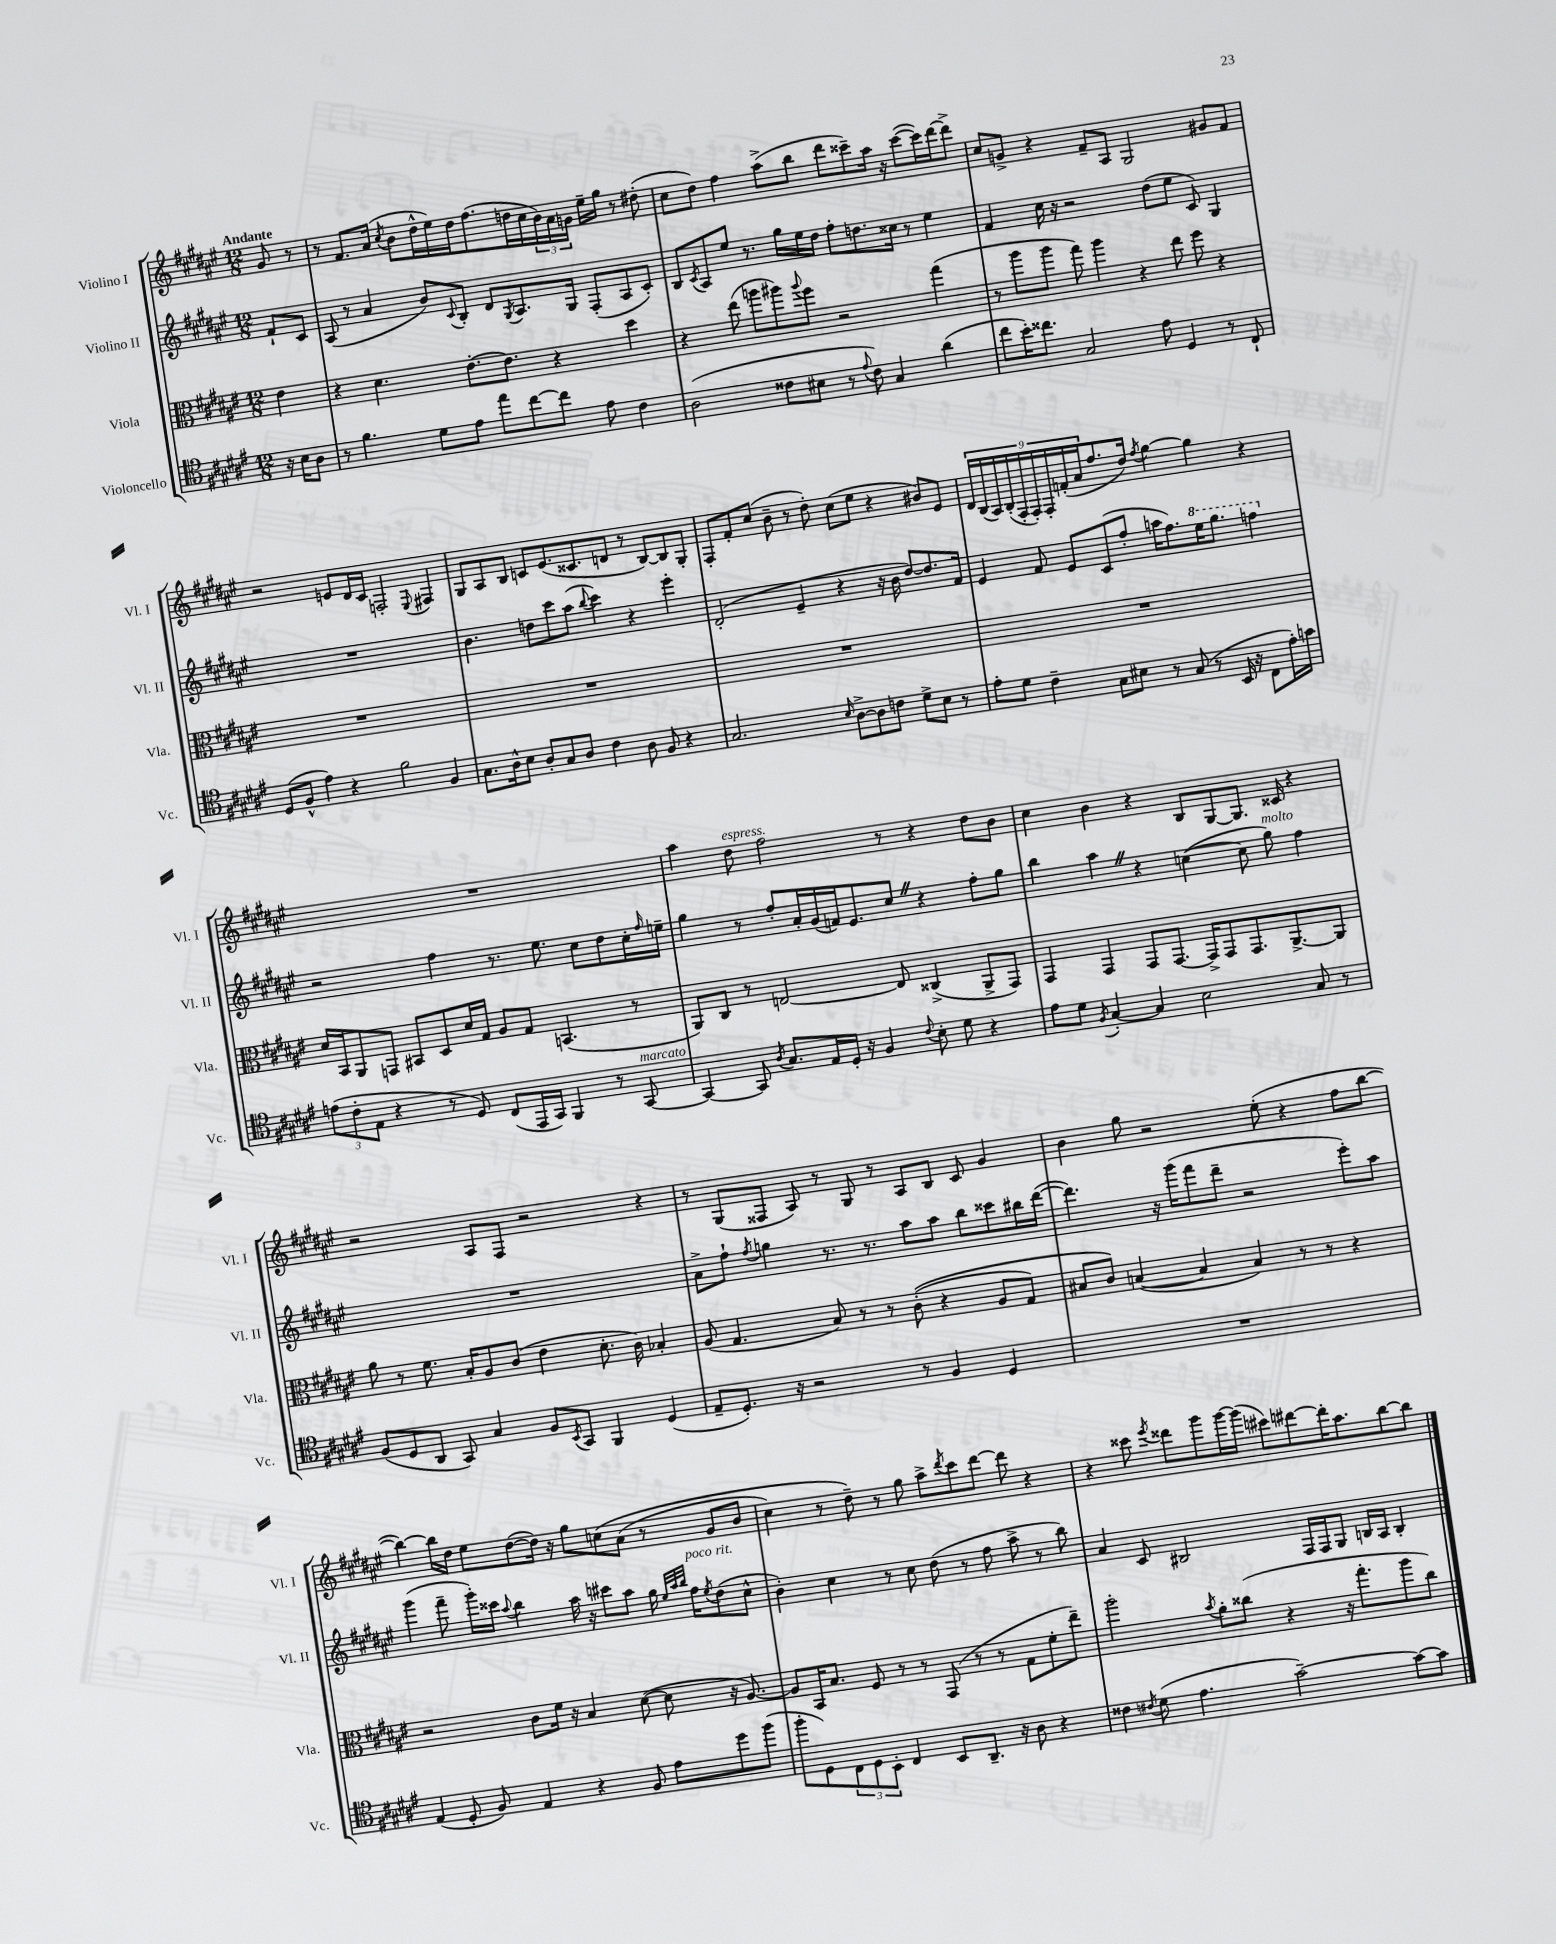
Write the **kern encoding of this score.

**kern	**kern	**kern	**kern
*staff4	*staff3	*staff2	*staff1
*clefC4	*clefC3	*clefG2	*clefG2
*k[f#c#g#d#a#e#]	*k[f#c#g#d#a#e#]	*k[f#c#g#d#a#e#]	*k[f#c#g#d#a#e#]
*M12/8	*M12/8	*M12/8	*M12/8
16r	4e#	8f#`	8g#
16B	.	.	.
8A#	.	8c#	8r
=	=	=	=
8r	4r	(8A#	8r
4.f#	.	8r	8.f#
.	4.d#	4a#	.
.	.	.	(16a#
.	.	.	8qcc#
.	.	.	8b
8d#	.	8b)	16dd#^^
.	.	.	16ee#)
.	.	8qqc#	.
8e#	[8.e#'	8B'	16dd#
.	.	.	(8.ff#
8ee#	.	8d#	.
.	8.e#]	.	.
.	.	8qG#	.
[8cc#	.	8.A#	16dd
.	.	.	16cc#
8cc#]	4r	.	24b)
.	.	.	24a#
.	.	16G#	.
.	.	.	24g
8e#	.	(8F#'	16ee#~
.	.	.	16gg#
4c#	4dd#	8A#	8r
.	.	8c#')	(8dd#'
=	=	=	=
(2A#	4r	8B	8cc#
.	.	8qc#	.
.	.	8A#	8dd#)
.	(8ee#	8ee#	4ff#
.	8aa	8.r	.
8c##	8aa#)	.	(8aa#^
.	.	16gg#	.
.	8qqaa#	.	.
8B#	8ff#	16ee#	8bb
.	.	16dd#	.
8r	2r	8ff#'	8ddd#
8qqe#	.	.	.
8c##)	.	8.dd	8ccc##~)
4G#	.	.	16aa#
.	.	16cc##	16r
.	.	8r	([8ccc##
(4a#	(4gg#	4ee#	16ccc##])
.	.	.	[16ddd#
.	.	.	8ddd#^]
=	=	=	=
8cc#	8r	4f#	8cc#
16b')	8aa#	.	8g^
8.cc##	.	.	.
.	8aa#	16cc#	4r
.	.	16r	.
2G#	8gg#)	2r	.
.	4aa#	.	8f#~
.	.	.	8A#
.	4r	.	2G#
8e#	.	(8dd#	.
4D#	8ee#	8ee#	.
.	8ff#	8c#)	.
8r	4r	4G#	8g#
8C#`	.	.	8f#
=	=	=	=
(8D#	1.r	1.r	2r
8F#^^	.	.	.
4e#)	.	.	.
4r	.	.	8e
.	.	.	16d#
.	.	.	16c#
2f#	.	.	2F'
.	.	.	8qqE#
4F#	.	.	4F#
=	=	=	=
8.G#	1.r	4.b	8G#
.	.	.	8A#
16A#^^	.	.	.
8B	.	.	8B
8A#'	.	8dd	8c
8G#	.	8ccc#	(8.e#
8A#	.	(8aa#	.
.	.	.	8.c##
.	.	8qqbb	.
4c#	.	4ccc#)	.
.	.	.	8d
8A#	.	4r	8r
8F#	.	.	[8B)
4r	.	4eee#'	8B]
.	.	.	8G#'
=	=	=	=
2.G#	1.r	(2d#'	8F#'
.	.	.	8f#'
.	.	.	(8cc#
.	.	.	8b~
.	.	4e#~	8r
.	.	.	8dd#')
16qqB	.	.	.
[8A#^	.	4r	(8cc#
8A#]	.	.	8ee#
8c	.	16r	4r
.	.	16b	.
8d#^	.	[8dd#)	.
8B	.	8.dd#]	8b#)
8r	.	.	8e#
.	.	16f#	.
=	=	=	=
8e#'	1.r	4e#	18d#
.	.	.	(18B
.	.	.	18A#)
8d#	.	.	.
.	.	.	(18B'
.	.	.	18F#'
4c#~	.	8f#	.
.	.	.	18F#')
.	.	.	18F#'
.	.	8e#	.
.	.	.	(18f'
.	.	.	18a#
8G#	.	(8c#	8.ff#
8B#	.	8ff#'	.
.	.	.	16dd#)
.	.	.	8qff#
8r	.	16aa	[4gg#
.	.	8.ff#)	.
(8G#	.	.	.
8r	.	16eee#	4gg#]
.	.	8.ggg#	.
16BB	.	.	.
16r	.	.	.
8C#	.	4fff	4r
16e#')	.	.	.
16g	.	.	.
=	=	=	=
(12e	16d#	2r	1.r
.	16BB	.	.
12c#'	.	.	.
.	8AA#	.	.
12E#	.	.	.
4r	8GG	.	.
.	8BB#	.	.
8r	8D#	4ff#	.
8D#)	16d#	.	.
.	16G#	.	.
(8C#	8A#	8.r	.
16EE#	8G#	.	.
16GG#)	.	8.ee#	.
4FF#	(4.BB	.	.
.	.	8cc#	.
8r	.	8dd#	.
[8GG#	8r	16cc#'	.
.	.	16qqff#	.
.	.	16ee~	.
=	=	=	=
4GG#_	8AA#)	4gg#	4aa#
.	8C#	.	.
8GG#]	8r	8r	8dd#
8qA#	.	.	.
8.G#	[2E	8ff#'	2ff#
.	.	16a#'	.
16E#	.	(16g#	.
16D#'	.	16f)	.
16r	.	8.e#	.
4F#	.	.	.
.	8E]	8cc#	8r
8qqc#	.	.	.
8B'	(4C##^	4r	4r
8d#	.	.	.
4r	8AA#^	8ff#'	8dd#
.	8GG#)	8gg#	8b
=	=	=	=
8e#	4GG#	4bb	4cc#
8d#	.	.	.
8qF#	.	.	.
[4G#'	4GG#	4aa#	4b
4G#]	8GG#	4r	4r
.	[8.GG#	.	.
2B	.	([4cc	8B
.	16GG#^]	.	.
.	8GG#	.	[8G#
.	8.GG#	8cc]	8.G#]
.	.	8gg#)	.
.	[8.AA#^	.	16c##
8G#	.	4ff#	4r
8r	8AA#]	.	.
=	=	=	=
(8F#	8a#	1.r	2r
8D#	8r	.	.
8AA#	8.f#	.	.
8GG#)	.	.	.
.	16B'	.	.
4G#	8A#	.	8A#
.	(8c#	.	8F#
8F#	4e#	.	2r
8qBB	.	.	.
8GG#	.	.	.
4FF#	8.d#'	.	.
.	16c#)	.	.
(4D#	4B-'	.	4r
=	=	=	=
8E#~	(8A#	8a#^	8r
8.D#')	4.G#	8ff#`	(8G#
.	.	8qff#	.
.	.	4gg	8F##
16r	.	.	.
2r	.	.	8A#)
.	8B)	8.r	8r
.	8r	.	8G#
.	.	8.r	.
.	8r	.	8r
8r	&((8c#'	8aa#	8A#
4F#	4r	8aa#	8B
.	.	8bb	8c#
4D#	8A#	8ccc##	4g#
.	8G#)	16bb#	.
.	.	([16ddd#	.
=	=	=	=
1.r	8B#	4.ddd#])	4b
.	8c#&)	.	.
.	([4B	.	8gg#
.	.	16r	2r
.	.	(16ggg#	.
.	4B]	8fff#	.
.	.	8ddd#~	.
.	4B)	2r	.
.	.	.	(8ee#'
.	8r	.	4r
.	8r	.	.
.	4r	8eee#')	8ff#
.	.	8aa#	[8bb
=	=	=	=
(4E#	2r	(4ggg#	4bb_)
8D#'	.	8fff#~	16bb]
.	.	.	16dd#
8F#)	.	16ggg#')	8ee#
.	.	16ccc##	.
.	.	8qqaa#	.
4E#	8c#	4bb	([8dd#
.	16f#	.	16dd#])
.	16r	.	16r
4r	4B	16aa#	8gg#
.	.	16r	.
.	.	8ccc#	&(8cc
8F#	([8d#	8aa#	(8a#
8e#	8d#]	16gg#	8r
.	.	32qqee#	.
.	.	32qqaa#	.
.	.	32qqbb	.
.	.	16ff#	.
.	.	8qee#	.
8dd#	16r	(8dd#	8g#
.	[8.A#)	.	.
(8ff#	.	8cc#^^	8b
=	=	=	=
8ff#'	8A#]	4b')	4cc#)
8D#)	16BB	.	.
.	8.B	.	.
12C#	.	4cc#	8r
12D#	.	.	.
.	8F#	.	8dd#~&)
12BB'	.	.	.
4C#	8r	8r	8r
.	8r	8cc#	8gg#
8BB	(8GG#	(8dd#	8aa#^
.	.	.	8qddd#
8.AA#~	8r	8r	8ccc#
.	8r	8ff#	[8ddd#
16r	.	.	.
8A#	8G#	8aa#^	8ddd#]
4r	8f#'	8r	4r
.	8ee#~)	8bb)	.
=	=	=	=
4c##	2aa#'	4a#	4r
8qc#	.	.	.
(8d#	.	8c#	8ccc##
.	.	.	8qeee#
4.e#	.	2B#	8ddd##
.	8qb	.	.
.	8a#'	.	8ggg#
.	(8cc##	.	[16ggg#
.	.	.	(16ggg#]
[2g#~)	4r	.	8ccc#)
.	.	16F#	[8ddd#
.	.	16F#	.
.	16r	8G#	16ddd#']
.	8.gg#'	.	8.aa#
.	.	16B	.
.	.	16A#	.
8g#_	8aa#	4B'	[8bb
8g#]	8cc##)	.	8bb]
==	==	==	==
*-	*-	*-	*-
